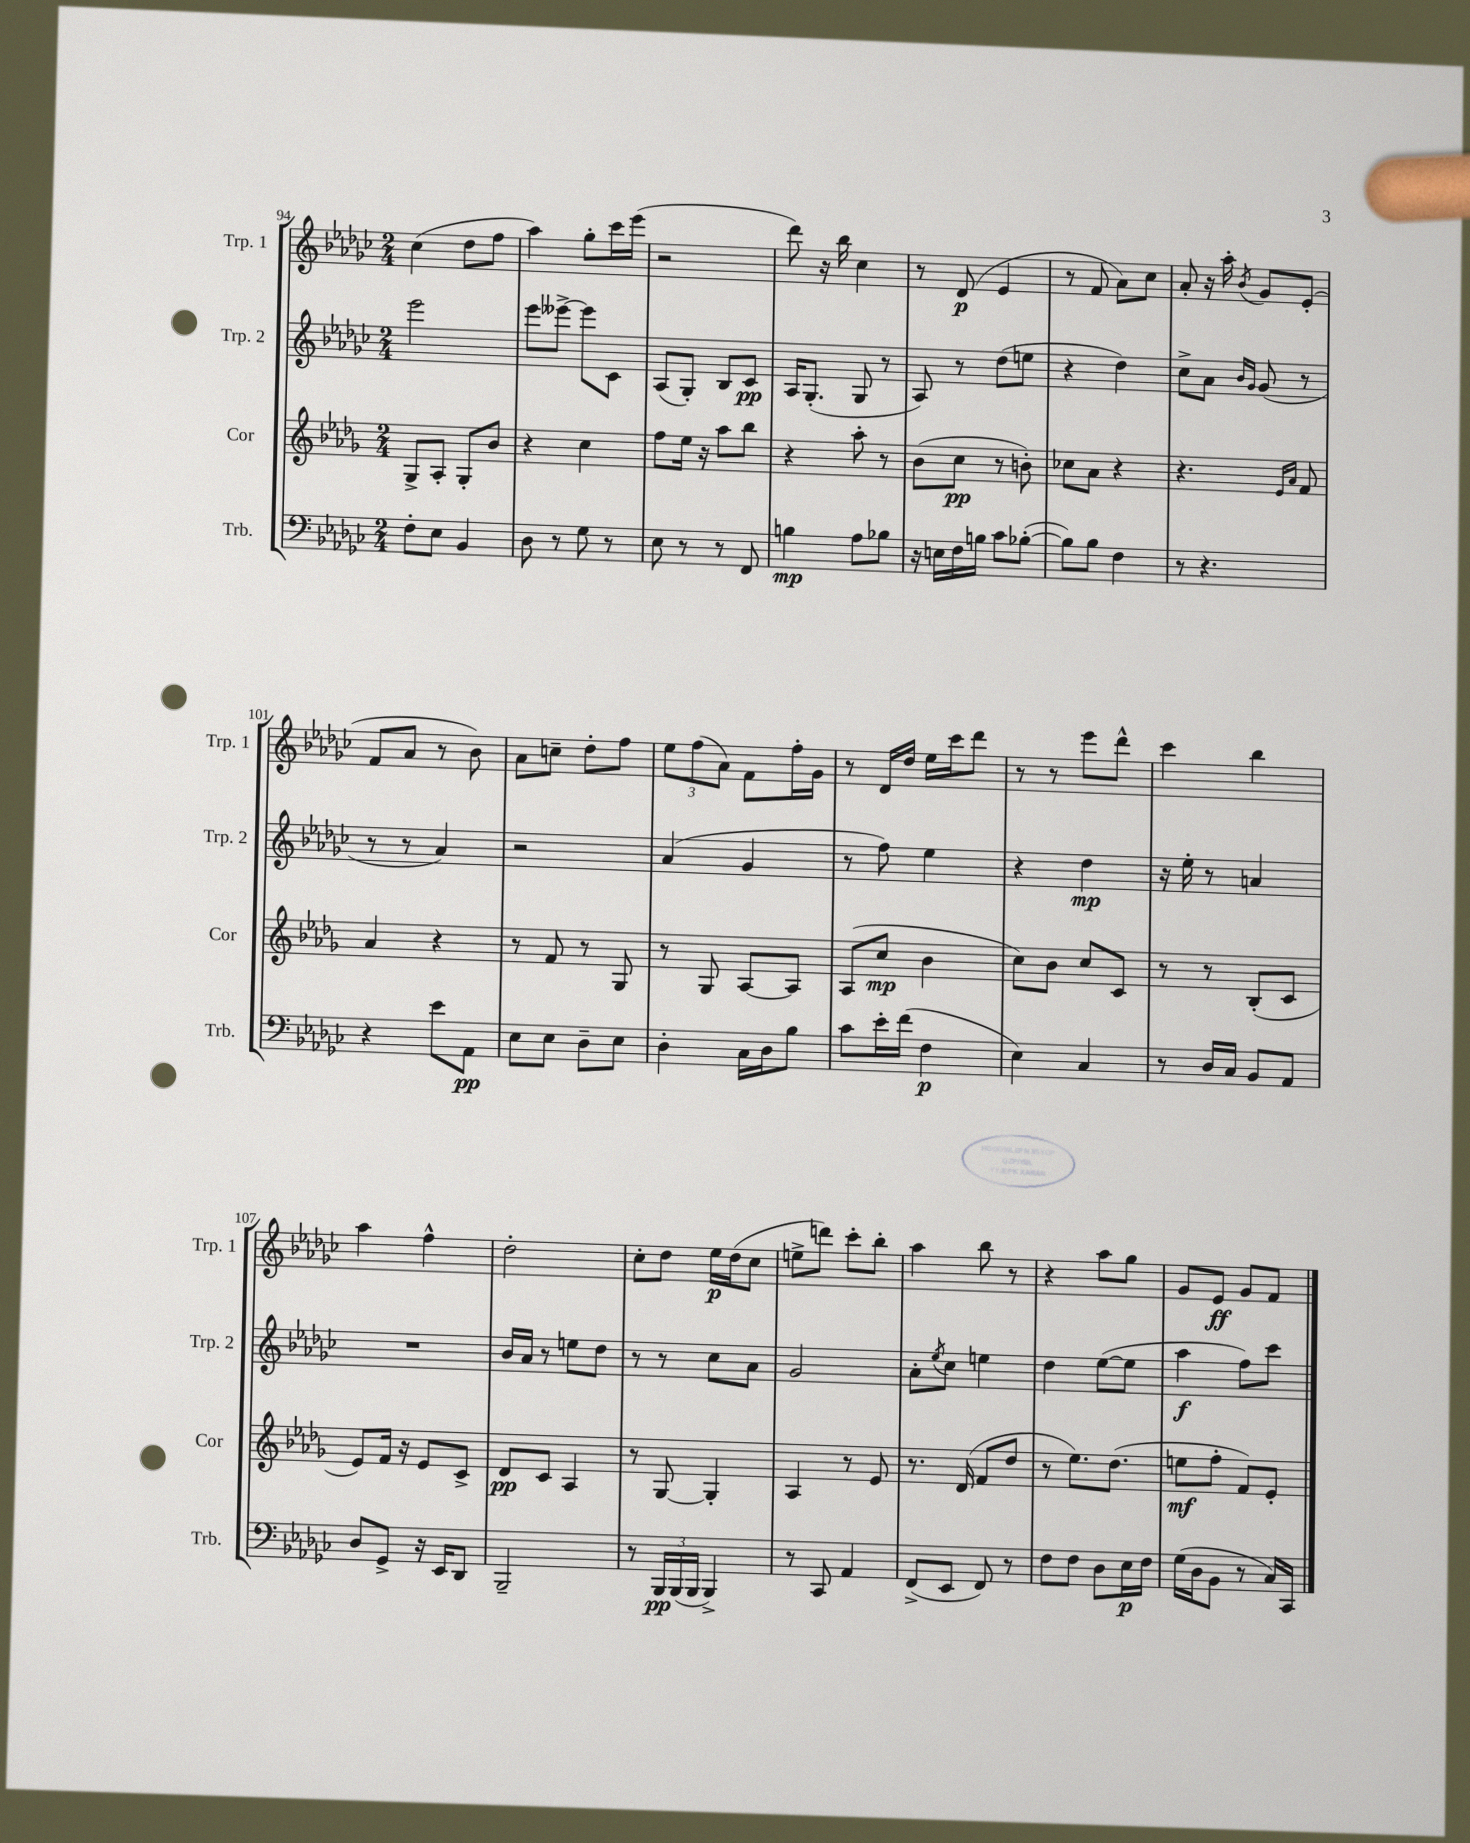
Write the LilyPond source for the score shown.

<<
\new StaffGroup <<
\new Staff = "s0" \with { instrumentName = "Trp. 1" shortInstrumentName = "Trp. 1" } {
    \clef treble \key ges \major \numericTimeSignature \time 2/4
    ces''4( des''8 f''8 |
    aes''4) ges''8-. ces'''16 ees'''16( |
    r2 |
    des'''8) r16 bes''16 ces''4 |
    r8 des'8\p( ees'4 |
    r8 f'8 aes'8) ces''8 |
    aes'8-. r16 aes''16-. \acciaccatura { bes'8 } ges'8 ees'8-.( |
    f'8 aes'8 r8 bes'8) |
    aes'8 c''8-- des''8-. f''8 |
    \tuplet 3/2 { ees''8 f''8( aes'8) } f'8 f''16-. ges'16 |
    r8 des'16 des''16 ees''16 ces'''16 des'''8 |
    r8 r8 ees'''8 des'''8-^ |
    ces'''4 bes''4 |
    aes''4 f''4-^ |
    des''2-. |
    ces''8-. des''8 ees''16\p des''16( ces''8 |
    e''8-> d'''8) ces'''8-. bes''8-. |
    aes''4 bes''8 r8 |
    r4 aes''8 ges''8 |
    ges'8 ees'8\ff ges'8 f'8 \bar "|." |
}
\new Staff = "s1" \with { instrumentName = "Trp. 2" shortInstrumentName = "Trp. 2" } {
    \clef treble \key ges \major \numericTimeSignature \time 2/4
    ees'''2 |
    ees'''8 eeses'''8~-> eeses'''8 ces'8 |
    aes8( ges8-.) bes8 ces'8\pp |
    aes16 ges8.-.( ges8 r8 |
    aes8) r8 des''8( e''8 |
    r4 des''4) |
    ces''8-> aes'8 \grace { bes'16 ges'16 } ges'8( r8 |
    r8 r8 aes'4) |
    r2 |
    aes'4( ges'4 |
    r8 f''8) ees''4 |
    r4 des''4\mp |
    r16 ees''16-. r8 a'4 |
    R2 |
    bes'16 aes'16 r8 e''8 des''8 |
    r8 r8 ces''8 aes'8 |
    ges'2 |
    aes'8-. \acciaccatura { ees''8 } ces''8 e''4 |
    des''4 ees''8~( ees''8 |
    aes''4\f f''8) ces'''8 \bar "|." |
}
\new Staff = "s2" \with { instrumentName = "Cor" shortInstrumentName = "Cor" } {
    \clef treble \key des \major \numericTimeSignature \time 2/4
    ges8-> aes8-. ges8-. bes'8 |
    r4 c''4 |
    f''8 ees''16 r16 aes''8 bes''8 |
    r4 aes''8-. r8 |
    bes'8( c''8\pp r8 b'8-.) |
    ces''8 aes'8 r4 |
    r4. \grace { ees'16 aes'16 } f'8 |
    aes'4 r4 |
    r8 f'8 r8 ges8 |
    r8 ges8 aes8~ aes8 |
    aes8( c''8\mp bes'4 |
    c''8) bes'8 c''8 c'8 |
    r8 r8 bes8-.( c'8 |
    ees'8) f'16 r16 ees'8 c'8-> |
    des'8\pp c'8 aes4 |
    r8 ges8~ ges4-. |
    aes4 r8 ees'8 |
    r8. des'16( f'8 des''8 |
    r8 ees''8.) des''8.( |
    e''8\mf f''8-. f'8) ees'8-. \bar "|." |
}
\new Staff = "s3" \with { instrumentName = "Trb." shortInstrumentName = "Trb." } {
    \clef bass \key ges \major \numericTimeSignature \time 2/4
    f8-. ees8 bes,4 |
    des8 r8 ges8 r8 |
    ees8 r8 r8 f,8 |
    b4\mp aes8 bes8 |
    r16 e16 f16 b16 ces'8 bes8~-.( |
    bes8) bes8 f4 |
    r8 r4. |
    r4 ees'8 aes,8\pp |
    ees8 ees8 des8-- ees8 |
    des4-. ces16 des16 bes8 |
    ces'8 ees'16-. f'16( f4\p |
    ees4) ces4 |
    r8 des16 ces16 bes,8 aes,8 |
    des8 ges,8-> r16 ees,16 des,8 |
    bes,,2-- |
    r8 \tuplet 3/2 { bes,,16\pp bes,,16( bes,,16 } bes,,4->) |
    r8 ces,8 aes,4 |
    f,8->( ees,8 f,8) r8 |
    f8 f8 des8 ees16\p f16 |
    ges16( des16 bes,8 r8 ces16) ces,16 \bar "|." |
}
>>
>>
\layout { \context { \Score currentBarNumber = #94 } }
